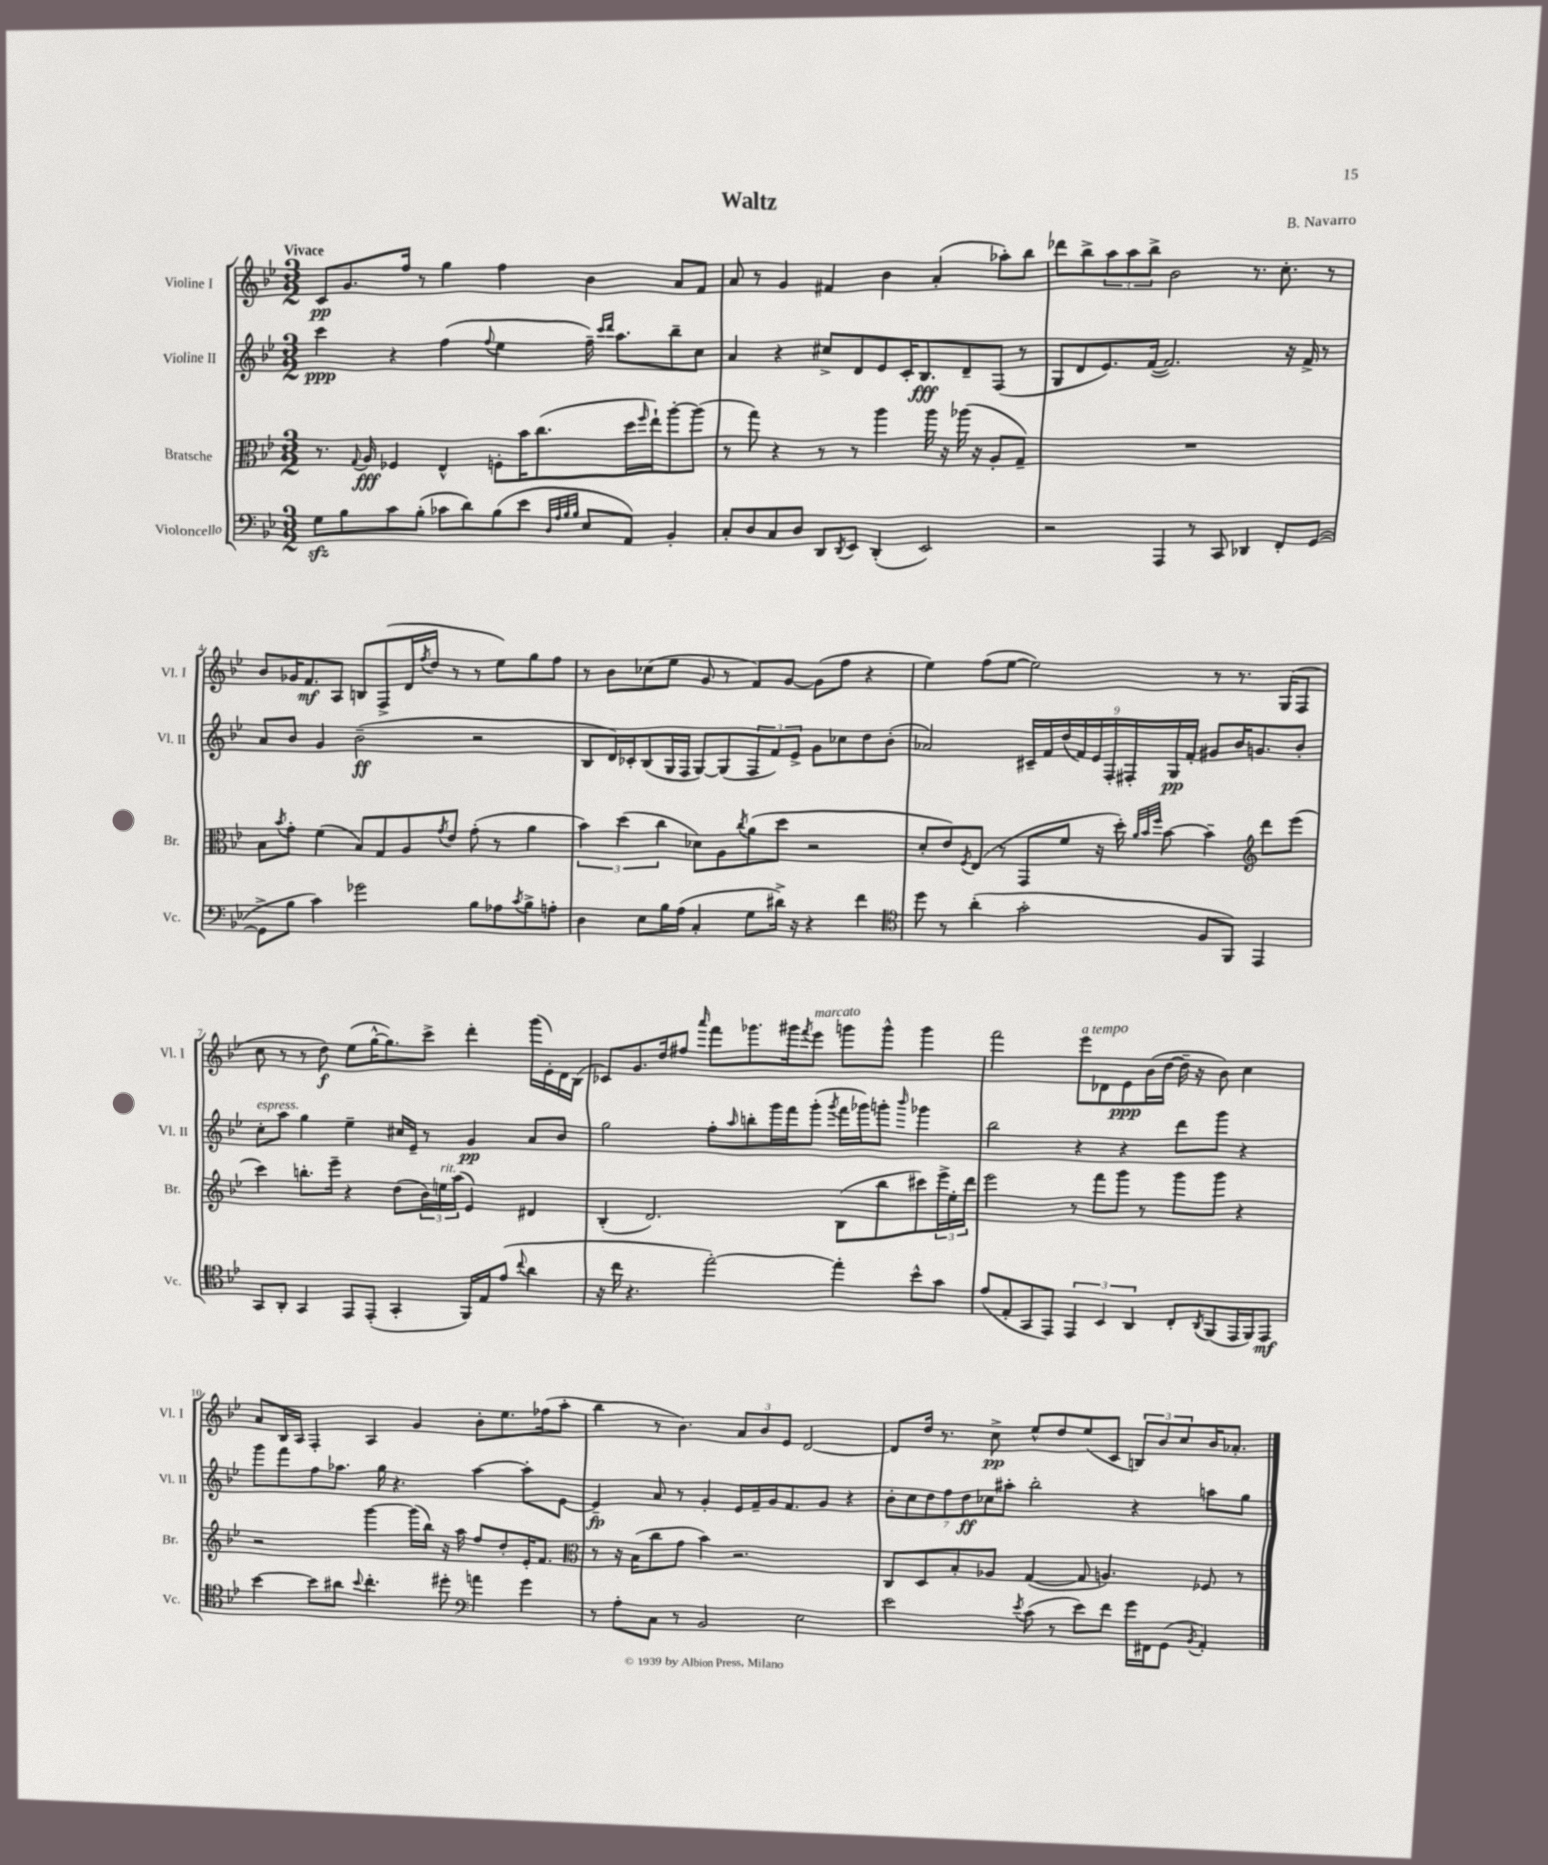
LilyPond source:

\header { title = "Waltz" composer = "B. Navarro" }
<<
\new StaffGroup <<
\new Staff = "s0" \with { instrumentName = "Violine I" shortInstrumentName = "Vl. I" } {
    \clef treble \key bes \major \numericTimeSignature \time 3/2 \tempo "Vivace"
    c'8\pp g'8. f''16 r8 g''4 f''4 bes'4 a'8 f'8 |
    a'8 r8 g'4 fis'4 bes'4 a'4-.( aes''8-.) bes''8 |
    des'''8 bes''8-> \tuplet 3/2 { a''8 a''8 bes''8-> } bes'2 r8. c''8.-. r8 |
    bes'8 ges'16 f'8.\mf a8 b8 f8->( d'16 \acciaccatura { f''8 } d''16 r8 r8 ees''8) g''8 f''8 |
    r8 bes'8 ces''8( ees''8 g'8 r8 f'8) g'8~ g'8( f''8 r4 |
    ees''4) f''8( ees''8~ ees''2) r8 r8. g16( f8 |
    c''8 r8 r8 d''8\f) ees''8( g''16~-^ g''8.) c'''8-> d'''4-. g'''16( ees'16-.) d'16 bes16( |
    ces'8) g'8. d''16 fis''8 \grace { a'''16 } f'''8 ges'''8. gis'''16 \acciaccatura { f'''8 } ees'''8^\markup { \italic "marcato" } g'''8 g'''8-^ g'''4 |
    f'''2 ees'''8^\markup { \italic "a tempo" } des'8 ees'8\ppp bes'16( d''16~ d''16-- r16 bes'8) c''4 |
    a'8 bes16 a16 f4-. a4 g'4 bes'8-. ees''8. fes''16( a''8-. |
    bes''4 r8 bes'4.) \tuplet 3/2 { a'8 bes'8 ees'8 } d'2~ |
    d'8 d''16 r8. c''8->\pp ees''8-^ d''8 ees''8( c'8 \tuplet 3/2 { b8) bes'8 c''8 } bes'16 aes'8.-. \bar "|." |
}
\new Staff = "s1" \with { instrumentName = "Violine II" shortInstrumentName = "Vl. II" } {
    \clef treble \key bes \major \numericTimeSignature \time 3/2
    c'''4\ppp r4 f''4( \appoggiatura { f''8 } ees''4 f''16--) \grace { c'''16 d'''16 } a''8. bes''8-- c''8 |
    a'4 r4 cis''8-> d'8 ees'8 c'16-. bes8.\fff d'8-- f8( r8 |
    g8 d'8 ees'8.) f'16~( f'2.) r16 f'16-> r8 |
    a'8 bes'8 g'4 bes'2--\ff( r2 |
    bes8 d'16) ces'16-. bes8( g16 f16 g8~) g8( \tuplet 3/2 { f8 f'8) ees'8-> } g'8 ces''8 d''8 bes'8-.( |
    aes'2) \tuplet 9/8 { cis'16-- f'16 d''16( f'16) ees'16 f16-. fis16-. g16\pp f'16-. } gis'8 bes'16 g'8. bes'8-. |
    c''8-.^\markup { \italic "espress." } a''8 g''4 ees''4-- cis''16 ees'16-- r8 g'4\pp a'8 bes'8 |
    g''2 f''8-. \grace { a''16 } b''8-. g'''16 f'''16 g'''8-.( \acciaccatura { g'''8 } f'''16 ges'''16) g'''8-. \grace { bes'''16 } ges'''4 |
    bes''2 r4 r4 d'''8 g'''8 r4 |
    g'''8 f'''8 f''8 aes''8. g''16 r4. aes''4~ aes''8-. ees'8~ |
    ees'4--\fp a'8 r8 g'4-. ees'16 f'16-- g'16 f'8. g'8 r4 |
    \tuplet 7/4 { bes'8-. c''8 d''8 f''8 d''8\ff ces''8 ais''8-. } bes''2-. r4 a''8 g''8 \bar "|." |
}
\new Staff = "s2" \with { instrumentName = "Bratsche" shortInstrumentName = "Br." } {
    \clef alto \key bes \major \numericTimeSignature \time 3/2
    r8. \appoggiatura { g8 } a16\fff fes4 ees4-^ f8-. bes'16 c''8.( d''16 \grace { f''16 } ees''16-!) a''8~-. a''8( |
    r8 g''8) r4 r8 r8 a''4 a''16 r16 aes''16( r16 a8-. g8--) |
    R1. |
    bes8 \acciaccatura { bes'8 } g'8-. f'4( bes8) g8 a8 \acciaccatura { g'8 } ees'8 g'8-.( r8 a'4 |
    \tuplet 3/2 { bes'4) d''4( c''4 } des'8) a8 \acciaccatura { c''8 } a'8( d''8 r2 |
    d'8-. ees'8) \acciaccatura { f8 } ees8( r8 g,8 f'8 r16 d''16-.) \grace { a'32 bes'32 f''32 } bes'8~ bes'4-- \clef treble d'''8 ees'''8( |
    c'''4) b''8.-. ees'''16-- r4 d''8( \tuplet 3/2 { bes'16) e''16^\markup { \italic "rit." } a''16( } ees'4) dis'4 |
    bes4-.( d'2.) bes8( bes''8 cis'''8) \tuplet 3/2 { ees'''16-> ees''16-. d'''16 } |
    ees'''2 r8 f'''8 g'''8 r8 g'''8 g'''8 r4 |
    r2 g'''4~ g'''16( bes''16) r16 a''16 f''8 d''8-. ees'16-. f'8. |
    \clef alto r8 r16 bes16( c''8 g'8 bes'4) r2. |
    c8 d8 bes8-. aes8 g4~( g8 a4.) fes8 r8 \bar "|." |
}
\new Staff = "s3" \with { instrumentName = "Violoncello" shortInstrumentName = "Vc." } {
    \clef bass \key bes \major \numericTimeSignature \time 3/2
    g8\sfz bes8 c'8 bes8-.( ces'8 d'8) bes8( ees'8 \grace { d32 a32 bes32 bes32 } ees8 a,8) bes,4-. |
    c8-. d8 c8 d8 d,8 \acciaccatura { d,8 } ees,8 d,4-.( ees,2) |
    r2 a,,4 r8 c,8 des,4 f,8-. g,8~( |
    g,8-> bes8 c'4) ges'2 bes8 aes8 \acciaccatura { c'8 } bes8-> a8-. |
    d4 ees8 bes16 a16( c4-. g8 dis'16->) r16 r4 f'4 |
    \clef tenor d''8 r8 a'4-.( g'2-. f8 f,8) ees,4 |
    g,8 a,8-. g,4 ees,8 ees,8-.( g,4-. f,16) ees16 ees'8( \appoggiatura { c''8 } a'4 |
    r16 c''16 r4. ees''2~-.) ees''4-. bes'8-^ g'8 |
    ees'8( ees8-. g,8 ees,8) \tuplet 3/2 { ees,4 bes,4 a,4 } c8-. \acciaccatura { a,8 } f,8( ees,16 f,16) ees,8\mf |
    bes'4~ bes'8 ais'8 \appoggiatura { bes'8 } c''4.-. dis''8-. \clef bass a'4 g'4 |
    r8 a8-. c8 r8 bes,2 ees2 |
    ees'2 \acciaccatura { ees'8 } c'8( r8 ees'8) f'8 g'16 fis,16 g,8( \acciaccatura { bes,8 } a,4-.) \bar "|." |
}
>>
>>
